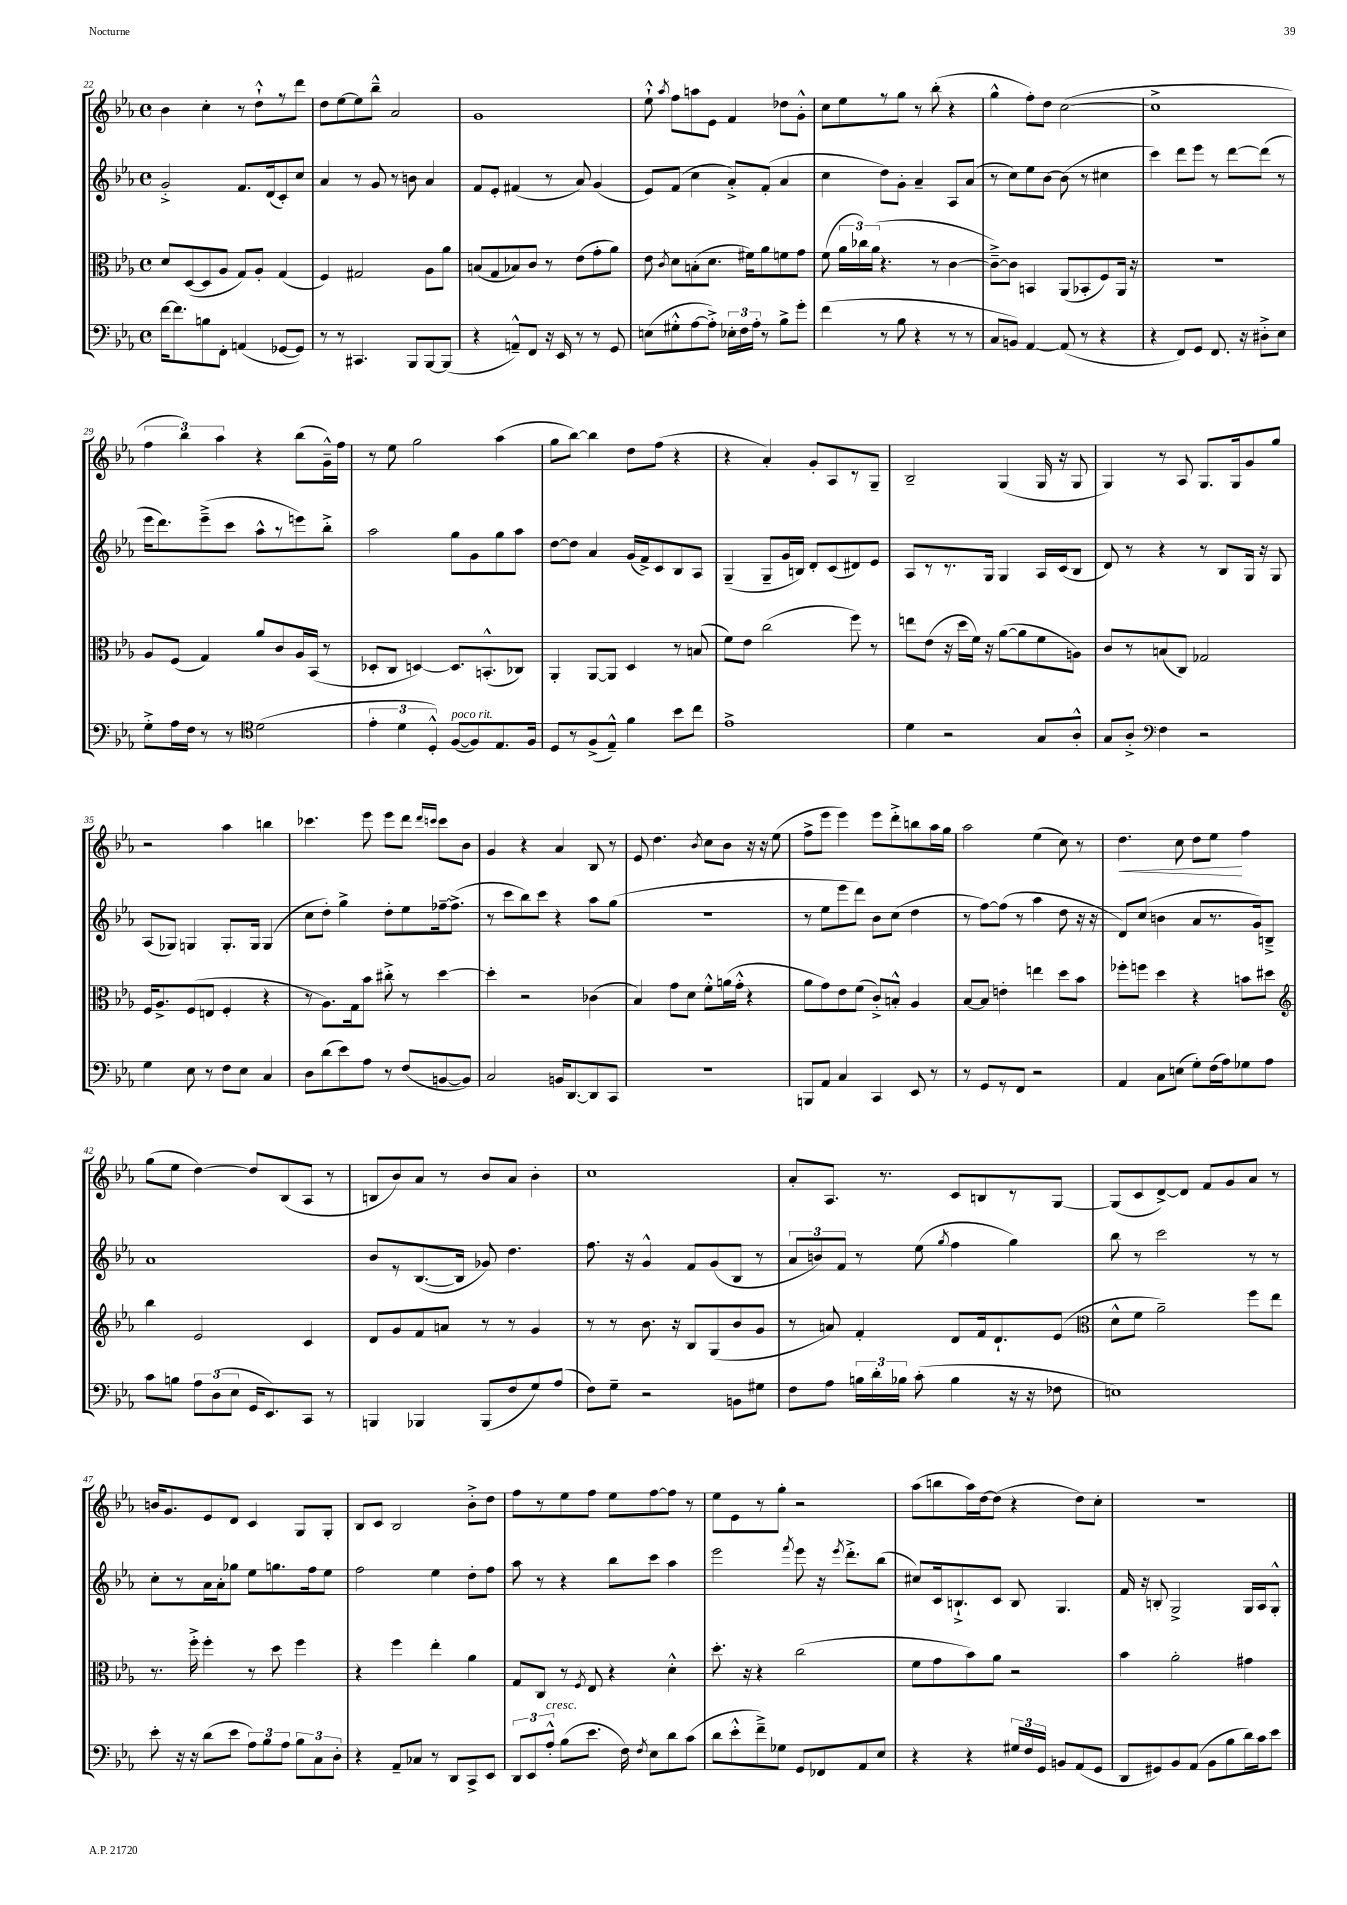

**kern	**kern	**kern	**kern
*staff4	*staff3	*staff2	*staff1
*clefF4	*clefC3	*clefG2	*clefG2
*k[b-e-a-]	*k[b-e-a-]	*k[b-e-a-]	*k[b-e-a-]
*M4/4	*M4/4	*M4/4	*M4/4
*met(c)	*met(c)	*met(c)	*met(c)
[16f	8d	2g'^	4b-
8.f]	.	.	.
.	([8D	.	.
8B	8D]	.	4cc'
8FF'	8A-	.	.
(4AA	8G)	8.f	8r
.	8A-'	.	8dd`^^
.	.	(16d	.
[8GG-	(4G	8c')	8r
8GG-])	.	8cc	8ddd
=	=	=	=
8r	4F)	4a-	8dd
8r	.	.	[8ee-
4.CC#	2G#	8r	8ee-]
.	.	8g	8bb-~^^
.	.	8r	2a-
8BBB-	.	8b	.
[8BBB-	8A-	4a-	.
(8BBB-]	8a-	.	.
=	=	=	=
4r	(8B	8f	1g
.	8G	8e-'	.
8AA~^^)	8B-)	(4f#	.
8FF	8c	.	.
16r	8r	8r	.
16EE-	.	.	.
8r	(8e-	8a-)	.
8r	8g'	(4g	.
8GG	8a-)	.	.
=	=	=	=
(8E	8e-	8e-)	8ee-`^^
.	8qc	.	8qaa-
8G#'^^	8d	(8f	8ff
[8A-	(8B'	4cc	8aa
8A-'^])	8.d	.	8e-
24E-'	.	8a-'^)	4f
24F	.	.	.
.	16f#)	.	.
24A-'	.	.	.
8r	8a-	(8f'	.
8B-^	8f	4a-	8dd-
8g'	8g	.	8g'^^
=	=	=	=
(4f	(8f	4cc	8cc
.	24a-	.	8ee-
.	24cc-)	.	.
.	(24a-	.	.
8r	4.r	8dd)	8r
8B-	.	8g'	8gg
4r	.	4a-~	8r
.	8r	.	(8bb-'
8r	[4c	8A-	4r
8r	.	(8a-	.
=	=	=	=
8C	8c~^_)	8r	4gg^^
8BB)	8c]	8cc)	.
[4AA-	4BB	8ee-	8ff')
.	.	[8b-	8dd
(8AA-]	(8AA-	(8b-]	([2cc
8r	8BB-'	8r	.
4r	8F)	4cc#	.
.	16AA-	.	.
.	16r	.	.
=	=	=	=
4r	1r	4ccc)	1cc^]
8FF)	.	8ddd	.
8GG	.	8eee-	.
8.FF	.	8r	.
.	.	[8ddd	.
16r	.	.	.
8D#'^	.	(8ddd]	.
8E-	.	8r	.
=	=	=	=
8G'^	8A-	16eee-	6ff
.	.	8.ddd)	.
16A-	(8F	.	.
.	.	.	6bb-)
16F	.	.	.
8r	4G)	(8eee-~^	.
.	.	.	6aa-
8r	.	8ccc	.
*clefC4	*	*	*
(2d	8a-	8aa-^^	4r
.	8c	8r	.
.	16A-	8eee)	(8bb-
.	(16BB-	.	.
.	8r	8bb-'^	16g~^^)
.	.	.	16ff
=	=	=	=
6e-'	8D-'	2aa-	8r
.	8C	.	8ee-
6d	.	.	.
.	[4D)	.	2gg
6D'^^)	.	.	.
([8F	8.D]	8gg	.
8F])	.	8g	.
.	(8.BB'^^	.	.
8.E-	.	8gg	(4aa-
.	8C-)	8aa-	.
16F	.	.	.
=	=	=	=
8D	4AA-'	[8dd	8gg
8r	.	8dd]	[8bb-)
(8F^	[8AA-	4a-	4bb-]
8E-~^^)	8AA-]	.	.
4f	4D	(16g	8dd
.	.	16f^)	.
.	.	8c	(8ff
8b-	8r	8B-	4r
8cc	(8B	8A-	.
=	=	=	=
1e-^	8f)	(4G~	4r
.	8e-	.	.
.	(2cc	8G~	4a-')
.	.	16g	.
.	.	16B)	.
.	.	8d'	8g'
.	.	(8c	8A-
.	8ff)	8d#)	8r
.	8r	8e-	8G~
=	=	=	=
4d	8ee	8A-	2B-~
.	(8e-	8r	.
2r	16r	8.r	.
.	16dd	.	.
.	16f)	.	.
.	16r	16G	.
.	([8a-	4G	(4G
.	8a-]	.	.
8G	8f	16A-	16G
.	.	(16c	16r
8A-'^^	8A)	8B-	8G
=	=	=	=
8G	8c	8d)	4G)
8A-'^	8r	8r	.
*clefF4	*	*	*
4F	(8B	4r	8r
.	8C)	.	8A-
2r	2G-	8r	8.G
.	.	8B-	.
.	.	.	16G
.	.	16G	8g
.	.	16r	.
.	.	8G	8gg
=	=	=	=
4G	16F	(8A-	2r
.	8.A-^	.	.
.	.	8G-)	.
8E-	(8F	4G	.
8r	8E	.	.
8F	4F'	8.G'	4aa-
8E-	.	.	.
.	.	16G	.
4C	4r	(4G	4bb
=	=	=	=
8D	8r	8cc	4.ccc-
(8d	8.A-)	8dd')	.
8e-)	.	4gg^	.
.	16G	.	.
8A-	8b-	.	8eee-
8r	8cc#'^	8dd'	8eee-
(8F	8r	8ee-	8ddd
.	.	.	16qqddd
.	.	.	16qqccc
[8BB	[4dd	[16ff-~	8ccc
.	.	(8.ff-^]	.
8BB])	.	.	8b-
=	=	=	=
2C	4dd']	8r	4g
.	.	8ccc	.
.	2r	8bb-)	4r
.	.	8ccc	.
16BB	.	4r	4a-
[8.DD	.	.	.
8DD]	(4c-	8aa-	8B-
8CC	.	(8gg	8r
=	=	=	=
1r	4B-)	1r	8e-
.	.	.	4.dd
.	8g	.	.
.	8d	.	.
.	.	.	8qb-
.	8f'^^	.	8cc
.	(16a	.	8b-
.	16g'^^	.	.
.	4r	.	16r
.	.	.	16r
.	.	.	(8ee-
=	=	=	=
8BBB	8a-	8r	8ff^
8AA-	8g)	8ee-	8eee-
4C	8e-	8eee-	4eee-)
.	(8f	8ddd)	.
4CC	8c'^)	8b-	8eee-
.	8B'^^	(8cc	8ddd'^
8EE-	4A-	4dd	8bb
8r	.	.	16aa-
.	.	.	16gg
=	=	=	=
8r	[8B-	8r	2aa-
8GG	8B-]	[8ff)	.
8r	4e'	(8ff]	.
8FF	.	8r	.
2r	4ee	4aa-	(4ee-
.	8dd	8dd	8cc)
.	8b-	16r	8r
.	.	16r	.
=	=	=	=
4AA-	8ff-'	8d)	4.dd
.	8ff	(8cc	.
8C	4dd	4b	.
(8E	.	.	8cc
8G')	4r	8a-	8dd
(16F	.	8.r	8ee-
16A-)	.	.	.
8G-	8b	.	4ff
.	.	16g)	.
8A-	8dd#	8B~^	.
=	=	=	=
*	*clefG2	*	*
8c	4bb-	1a-	(8gg
8B	.	.	8ee-
12A-	2e-	.	[4dd)
(12D	.	.	.
12E-	.	.	.
16GG	.	.	8dd]
8.EE-)	.	.	.
.	.	.	(8B-
8CC	4c	.	8A-
8r	.	.	8r
=	=	=	=
4BBB	8d	8b-	8B
.	8g	8r	8b-)
4BBB-	8f	([8.B-	8a-
.	8a	.	8r
.	.	16B-]	.
(8BBB-	8r	8g-)	8b-
8F	8r	4.dd	8a-
8G)	4g	.	4b-'
(8A-	.	.	.
=	=	=	=
8F)	8r	8.ff	1cc
8G~	8r	.	.
.	.	16r	.
2r	8.b-	4g^^	.
.	16r	.	.
.	8B-	8f	.
.	(8G	(8g	.
8BB	8b-	8B-	.
8G#	8g	8r	.
=	=	=	=
8F	8r	12a-	8a-'
.	.	12b)	.
8A-	8a)	.	8.A-
.	.	12f	.
24B	4f'	8r	.
24d'	.	.	.
.	.	.	8.r
24B-	.	.	.
(8c'	.	(8ee-	.
.	.	8qgg	.
4B-	8d	4ff	8c
.	16f	.	8B
.	8.d`	.	.
16r	.	4gg)	8r
16r	.	.	.
8F-	(8e-	.	[8G
=	=	=	=
*	*clefC3	*	*
1E)	8d^^	8bb-	(8G]
.	8f	8r	8c
.	2a-~)	2ccc	[8d^)
.	.	.	8d]
.	.	.	8f
.	.	.	8g
.	8ff	8r	8a-
.	8ee-	8r	8r
=	=	=	=
8e-'	8.r	8cc'	16b
.	.	.	8.g
16r	.	8r	.
16r	16ff'^	.	.
(8d	4ff'	16a-	8e-
.	.	16a-'	.
8e-	.	8gg-	8d
12A-)	8r	8ee-	4c
12B-	.	.	.
.	8dd	8.gg	.
12A-	.	.	.
12B-	4ff	.	8G
.	.	16ff	.
12C	.	.	.
.	.	8ee-	8G'
12D'	.	.	.
=	=	=	=
4r	4r	2ff	8B-
.	.	.	8c
8AA-~	4ff	.	2B-
8C-	.	.	.
8r	4ee-'	4ee-	.
8DD	.	.	.
8CC^	4a-	8dd'	8b-'^
8EE-	.	8ff	8dd
=	=	=	=
12DD	8G	8aa-	8ff
12EE-	.	.	.
.	8C	8r	8r
12A-'^^	.	.	.
(8B-	8r	4r	8ee-
.	8qF	.	.
8.e-	8E-	.	8ff
.	4r	8bb-	8ee-
16F)	.	.	.
8qF	.	.	.
8E-	.	8ccc	[8ff
8d	4d'^^	4aa-	8ff]
(8c	.	.	8r
=	=	=	=
8d	8.dd'	2eee-	8ee-
8e-'^^	.	.	8e-
.	16r	.	.
8f~^)	4r	.	8r
8G-	.	.	8gg'
.	.	8qfff	.
8GG	(2cc	8eee-	2r
8FF-	.	16r	.
.	.	8qeee-	.
.	.	8.ddd'^	.
8AA-	.	.	.
8E-	.	(8bb-	.
=	=	=	=
4r	8f	8cc#)	(8aa-
.	8g	16c	8bb
.	.	8.B`^	.
4r	8b-)	.	16aa-)
.	.	.	[16dd
.	8a-	8c	(8dd]
24G#	2r	8B	4r
24F	.	.	.
24GG	.	.	.
8BB	.	4.G	.
(8AA-	.	.	8dd)
8GG	.	.	8cc'
=	=	=	=
8DD	4b-	16f	1r
.	.	16r	.
8GG#)	.	8B'	.
8BB-	2a-'	2G^	.
(8AA-	.	.	.
8BB-	.	.	.
8B-	.	.	.
16d)	4g#	16G	.
16c	.	16A-	.
8e-	.	8G'^^	.
==	==	==	==
*-	*-	*-	*-
